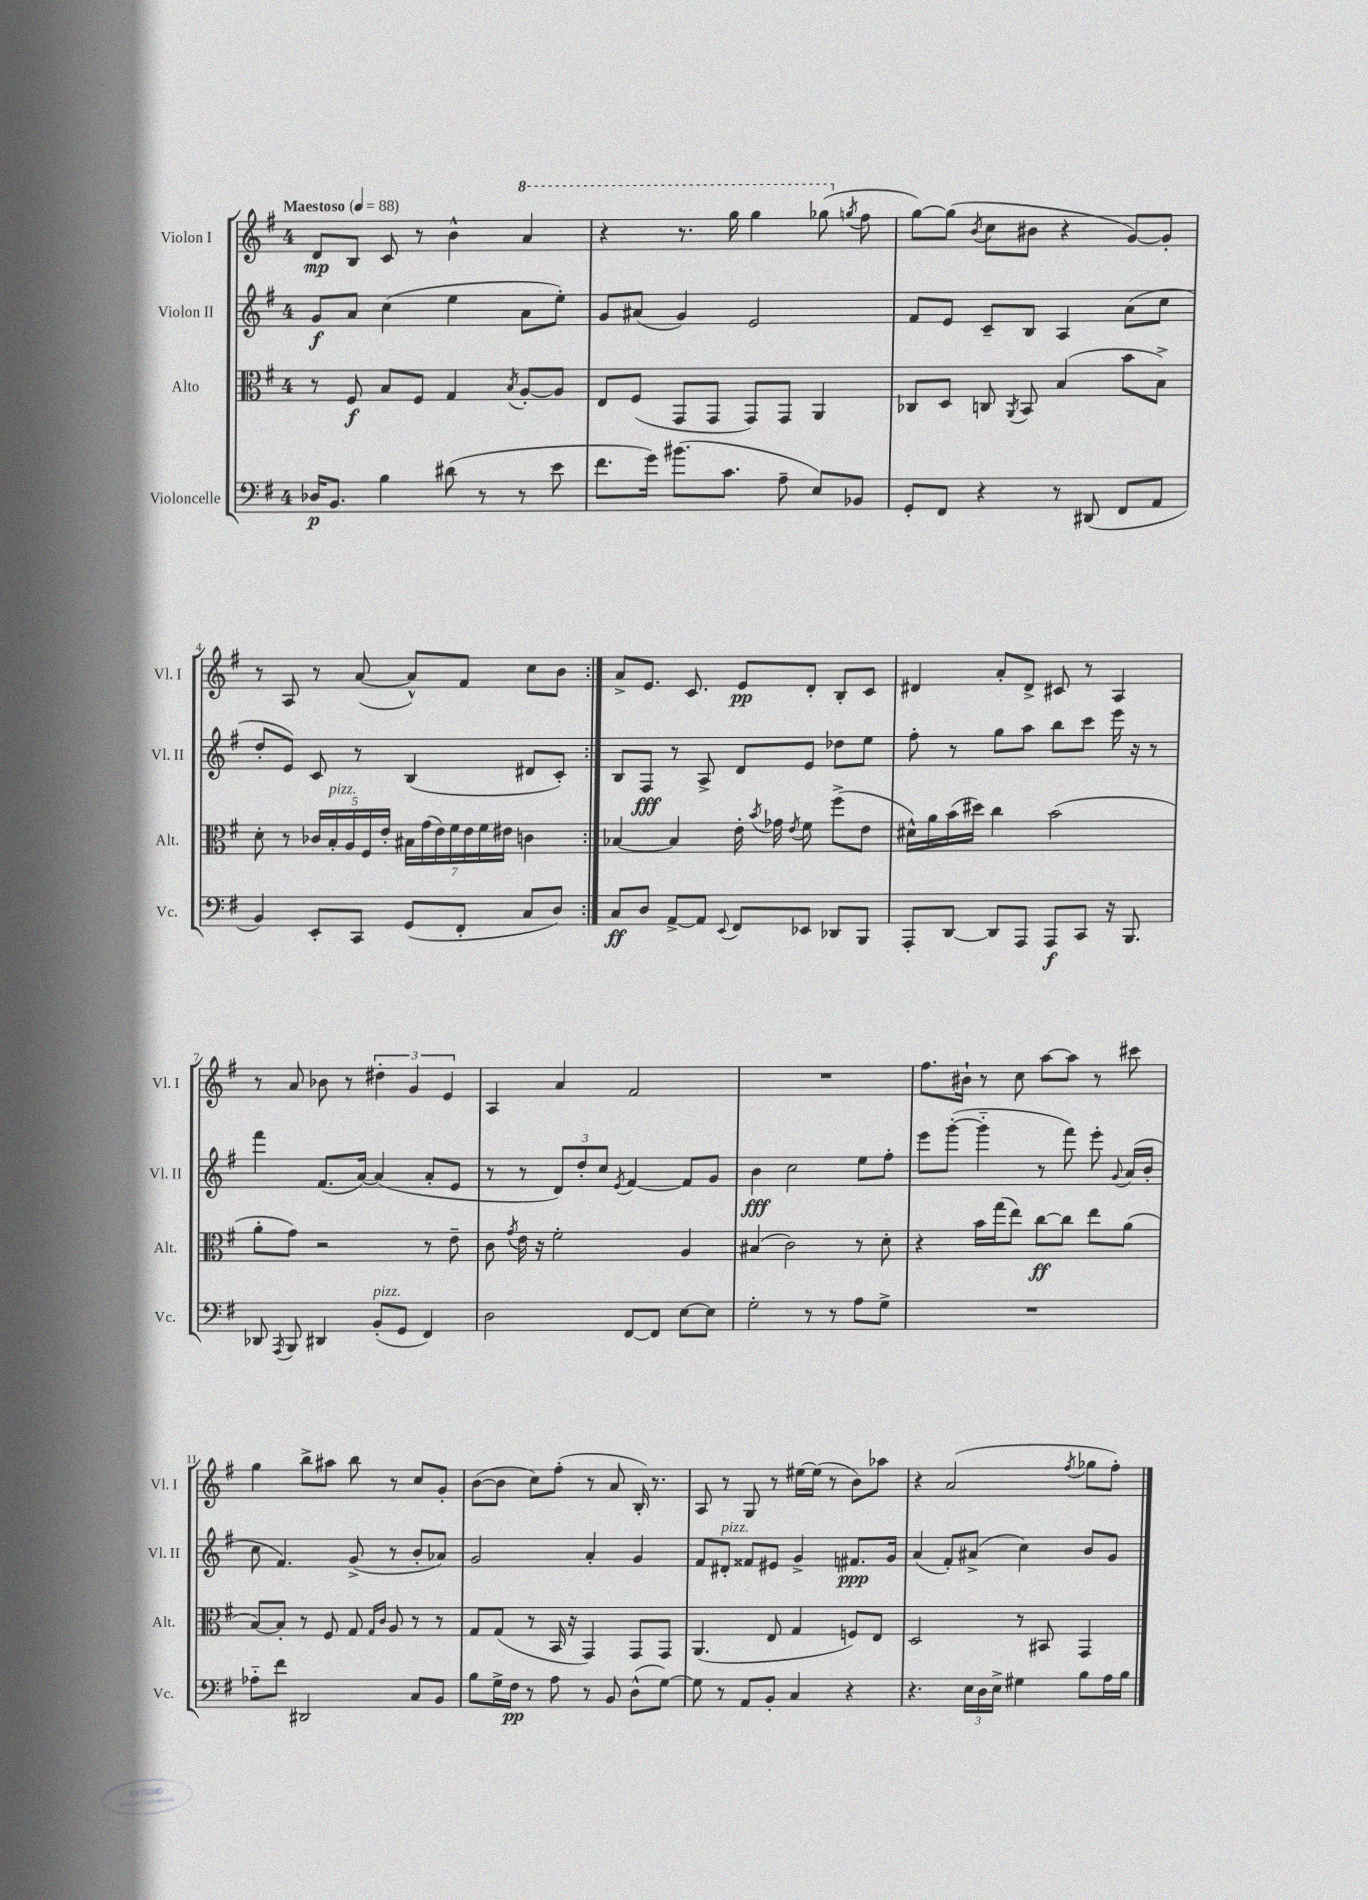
<<
\new StaffGroup <<
\new Staff = "s0" \with { instrumentName = "Violon I" shortInstrumentName = "Vl. I" } {
    \clef treble \key g \major \once \override Staff.TimeSignature.style = #'single-digit \time 4/4 \tempo "Maestoso" 4 = 88
    \autoBeamOff \repeat volta 2 { d'8[\mp b8] c'8 r8 b'4-^ \ottava #1 a''4 |
    r4 r8. g'''16 g'''4 ges'''8( \ottava #0 \acciaccatura { g''!8 } fis''8 |
    g''8[~) g''8]( \acciaccatura { b'8 } c''8[ bis'8] r4 g'8[~) g'8]-. |
    r8 a8 r8 a'8~( a'8[-^) fis'8] c''8[ b'8] | }
    a'8[-> e'8.] c'8. e'8[\pp d'8]-. b8[-. c'8] |
    dis'4 a'8[-. dis'8]-> cis'8 r8 a4 |
    r8 a'8 bes'8 r8 \tuplet 3/2 { dis''4-. g'4 e'4 } |
    a4 a'4 fis'2 |
    R1 |
    fis''8.[ bis'16]-! r8 c''8 a''8[~ a''8] r8 cis'''8 |
    g''4 b''8[-> ais''8] b''8 r8 c''8[ g'8]-. |
    b'8[~( b'8] c''8[) fis''8]-.( r8 a'8 b16-.) r8. |
    a8 r8 g8 r8 eis''16[~ eis''16]( r8 b'8[) aes''8] |
    r4 a'2( \acciaccatura { fis''8 } ges''8[ fis''8]-.) \bar "|." |
}
\new Staff = "s1" \with { instrumentName = "Violon II" shortInstrumentName = "Vl. II" } {
    \clef treble \key g \major \once \override Staff.TimeSignature.style = #'single-digit \time 4/4
    \autoBeamOff \repeat volta 2 { g'8[\f a'8] c''4( e''4 a'8[ e''8]-.) |
    g'8[ ais'8]( g'4) e'2 |
    fis'8[ e'8] c'8[-- b8] a4 a'8[( c''8] |
    d''8[-. e'8]) c'8 r8 b4( dis'8[ c'8]-.) | }
    b8[ fis8]\fff r8 a8-> d'8[ e'8] des''8[ e''8] |
    fis''8-. r8 g''8[ a''8] b''8[ c'''8] e'''16 r16 r8 |
    fis'''4 fis'8.[( a'16]~) a'4( a'8[-. e'8] |
    r8 r8 \tuplet 3/2 { d'8[) d''8-. c''8] } \acciaccatura { e'8 } fis'4~ fis'8[ g'8] |
    b'4\fff c''2 e''8[ fis''8]-. |
    e'''8[ g'''8]~-.( g'''4-_ r8 fis'''8) e'''8-. \appoggiatura { g'8 } a'16[( b'16]-. |
    c''8 fis'4.) g'8->( r8 b'8[-. aes'8]) |
    g'2 a'4-. g'4 |
    fis'8[ dis'8]-.^\markup { \italic "pizz." } fisis'8[ eis'8] g'4-> fis'8.[\ppp g'16] |
    a'4( fis'8[-.) ais'8]->( c''4) b'8[ g'8] \bar "|." |
}
\new Staff = "s2" \with { instrumentName = "Alto" shortInstrumentName = "Alt." } {
    \clef alto \key g \major \once \override Staff.TimeSignature.style = #'single-digit \time 4/4
    \autoBeamOff \repeat volta 2 { r8 fis8\f b8[ fis8] g4 \acciaccatura { b8 } a8[~-. a8] |
    e8[ fis8]( g,8[ g,8] g,8[) g,8] a,4 |
    ces8[ d8] c8 \acciaccatura { a,8 } b,8 b4( b'8[ b8]->) |
    d'8-. r8 \tuplet 5/4 { ces'16[ b16-.^\markup { \italic "pizz." } a16 fis16 e'16]-. } \tuplet 7/4 { bis16[ g'16( e'16) fis'16 e'16 fis'16 eis'16] } c'4 | }
    bes4~ bes4 e'16-. \acciaccatura { b'8 } ges'16 \acciaccatura { e'8 } fis'8 fis''8[->( e'8] |
    dis'16[-^) a'16 b'16( dis''16]) c''4 b'2( |
    a'8[-. g'8]) r2 r8 e'8-- |
    c'8 \acciaccatura { g'8 } e'16 r16 fis'2-. a4 |
    bis4( c'2) r8 d'8-. |
    r4 b'16[ g''16( e''8]) c''8[~\ff c''8] e''8[ a'8]( |
    b8[~) b8]-. r8 fis8 g8 \grace { g16[ c'16] } a8 r8 r8 |
    g8[ g8]( r8 b,16 r16 g,4) g,8[ g,8] |
    a,4.( e8 g4 f8[) e8] |
    d2 r8 bis,8 g,4 \bar "|." |
}
\new Staff = "s3" \with { instrumentName = "Violoncelle" shortInstrumentName = "Vc." } {
    \clef bass \key g \major \once \override Staff.TimeSignature.style = #'single-digit \time 4/4
    \autoBeamOff \repeat volta 2 { des16[\p b,8.] b4 dis'8( r8 r8 e'8 |
    fis'8.[ g'16]) bis'8.[( c'8.] a8-- e8[) bes,8] |
    g,8[-. fis,8] r4 r8 dis,8( fis,8[ a,8] |
    b,4) e,8[-. c,8] g,8[( fis,8]-. c8[ d8]) | }
    c8[\ff d8] a,8[~-> a,8] \appoggiatura { e,8 } fis,8[ ees,8] des,8[ b,,8] |
    a,,8[-. d,8]~ d,8[ a,,8] a,,8[\f c,8] r16 b,,8. |
    des,8 \acciaccatura { a,,8 } b,,8 dis,4 b,8[-.^\markup { \italic "pizz." }( g,8] fis,4) |
    d2 fis,8[~ fis,8] e8[~ e8] |
    g2-. r8 r8 a8[ g8]-> |
    R1 |
    aes8[-_ fis'8] dis,2 c8[ b,8] |
    b8[ g16-> fis16]\pp r8 a8 r8 b,8 d8[-^( g8]~) |
    g8 r8 a,8[ b,8]-. c4 r4 |
    r4. \tuplet 3/2 { e16[ d16 e16]-> } gis4 b8[ a16 b16] \bar "|." |
}
>>
>>
